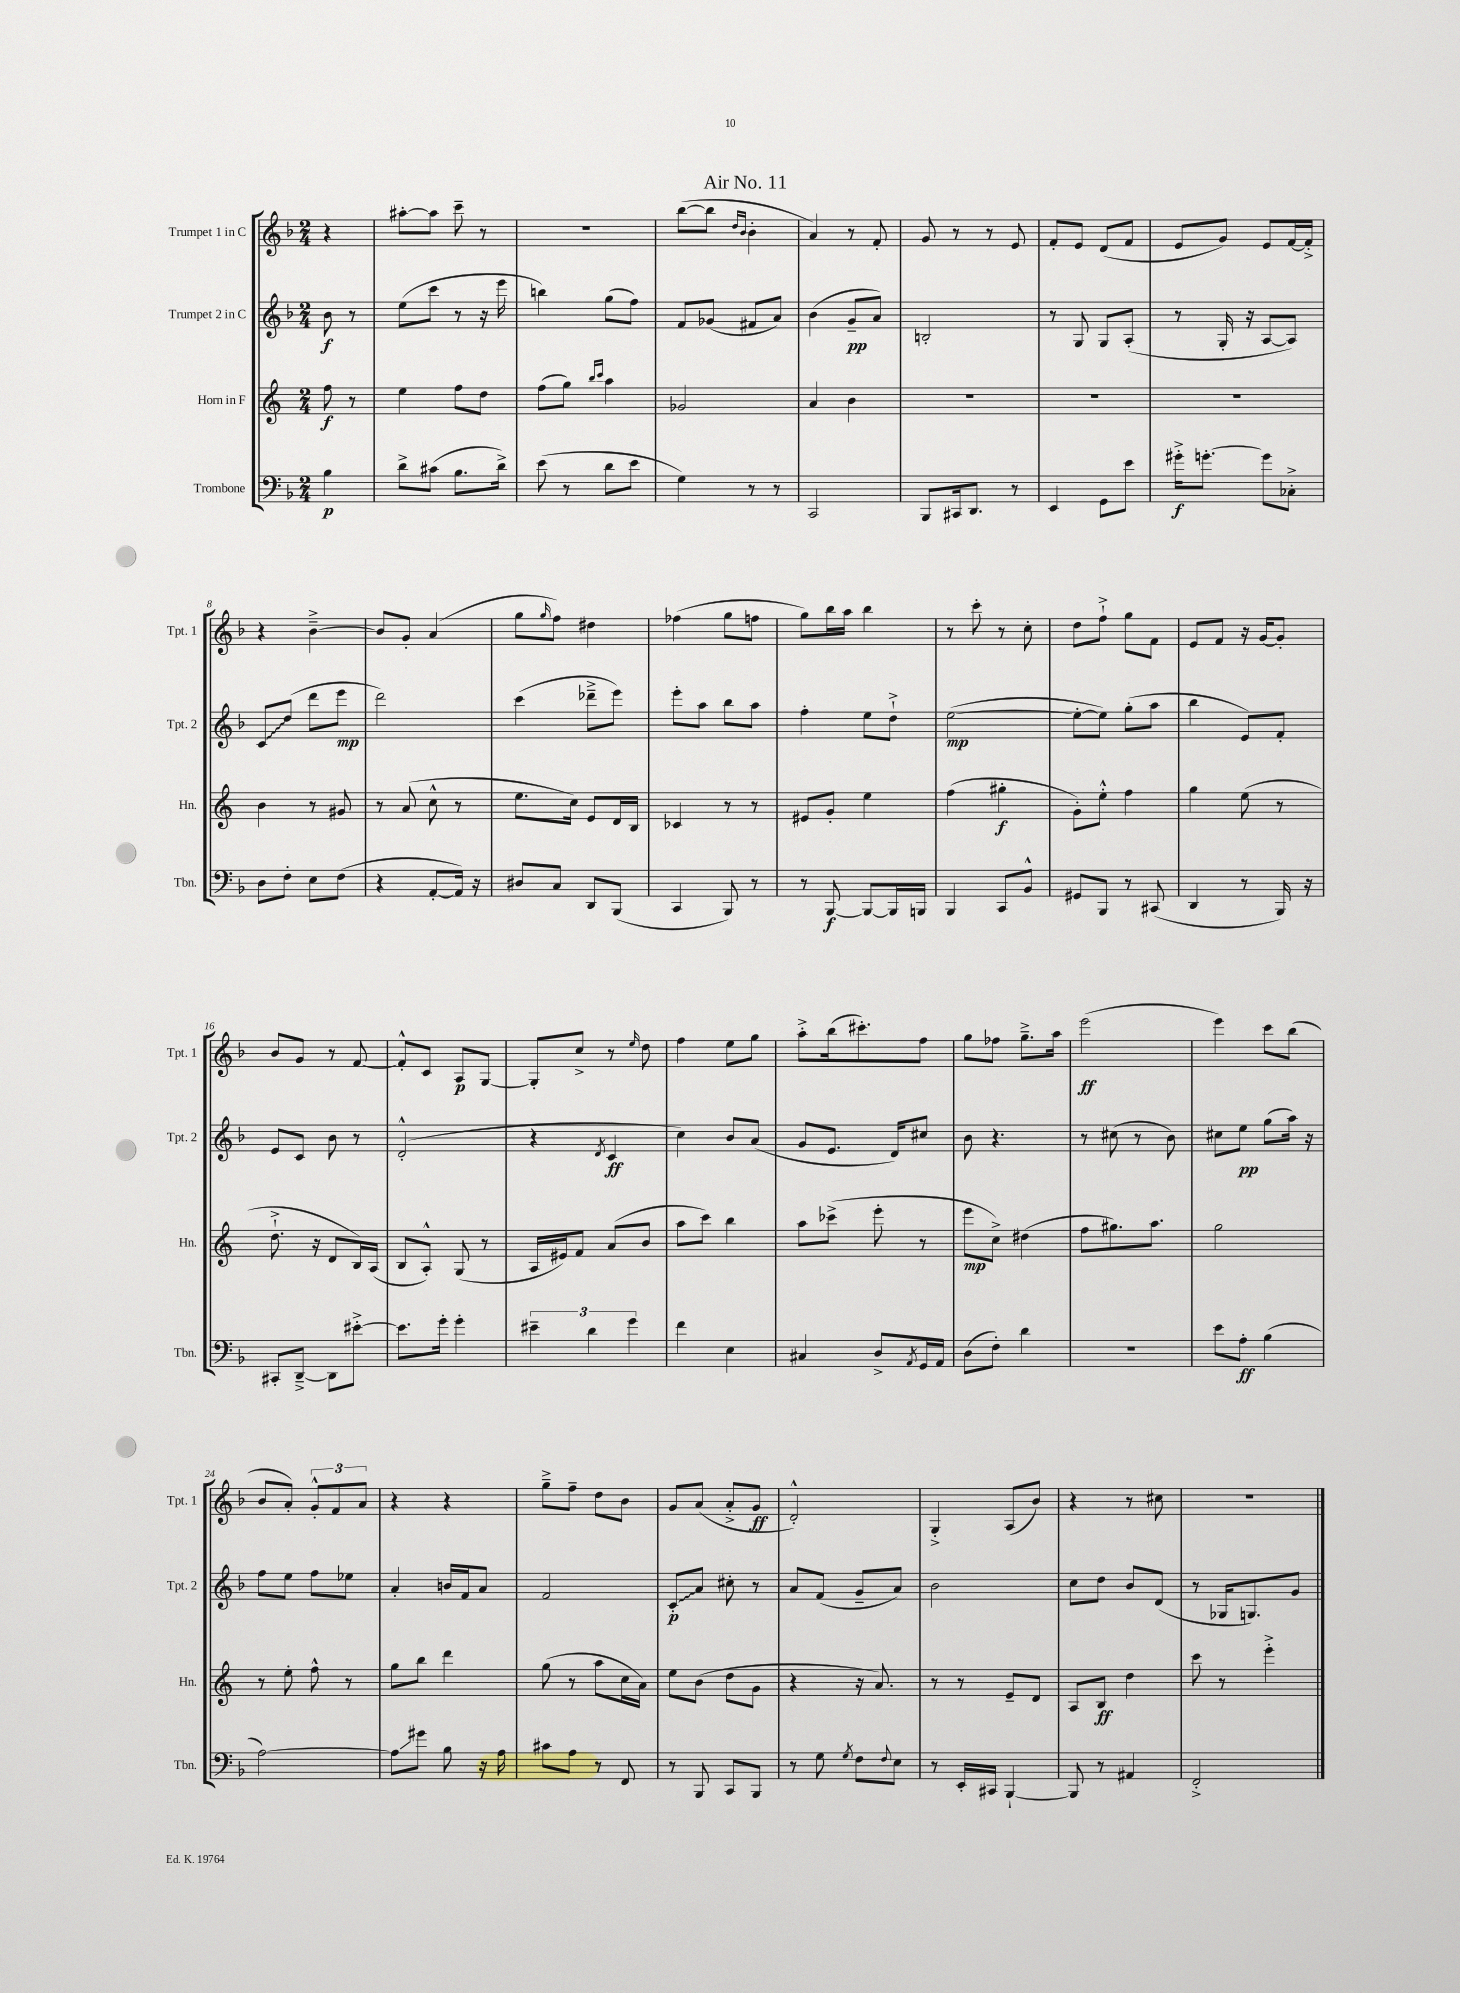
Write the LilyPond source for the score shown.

\header { title = "Air No. 11" }
<<
\new StaffGroup <<
\new Staff = "s0" \with { instrumentName = "Trumpet 1 in C" shortInstrumentName = "Tpt. 1" } {
    \clef treble \key f \major \numericTimeSignature \time 2/4 \partial 4
    r4 |
    ais''8~-. ais''8 c'''8-- r8 |
    r2 |
    bes''8~( bes''8 \grace { d''16 bes'16 } bes'4-. |
    a'4) r8 f'8-. |
    g'8 r8 r8 e'8 |
    f'8-. e'8 d'8( f'8 |
    e'8 g'8) e'8 f'16~ f'16-.-> |
    r4 bes'4~---> |
    bes'8 g'8-. a'4( |
    g''8 \grace { g''16 } f''8) dis''4 |
    fes''4( g''8 f''8 |
    g''8) bes''16 a''16 bes''4 |
    r8 c'''8-. r8 c''8-. |
    d''8 f''8-!-> g''8 f'8 |
    e'8 f'8 r16 g'16~ g'8-. |
    bes'8 g'8 r8 f'8~ |
    f'8-.-^ c'8 a8\p g8~ |
    g8-. c''8-> r8 \grace { e''16 } d''8 |
    f''4 e''8 g''8 |
    a''8-.-> bes''16( cis'''8.-.) f''8 |
    g''8 fes''8 g''8.---> a''16 |
    e'''2\ff( |
    e'''4) c'''8 bes''8( |
    bes'8 a'8-.) \tuplet 3/2 { g'8-.-^ f'8 a'8 } |
    r4 r4 |
    g''8---> f''8-- d''8 bes'8 |
    g'8 a'8( a'8-.-> g'8\ff |
    d'2-.-^) |
    g4-.-> a8( bes'8) |
    r4 r8 cis''8 |
    R2 \bar "|." |
}
\new Staff = "s1" \with { instrumentName = "Trumpet 2 in C" shortInstrumentName = "Tpt. 2" } {
    \clef treble \key f \major \numericTimeSignature \time 2/4 \partial 4
    bes'8\f r8 |
    e''8( c'''8 r8 r16 e'''16 |
    b''4) g''8( f''8) |
    f'8 ges'8( fis'8 a'8) |
    bes'4( g'8--\pp a'8) |
    b2-. |
    r8 g8 g8 a8-.( |
    r8 g16-. r16 a8~ a8) |
    \once \override Glissando.style = #'zigzag c'8\glissando d''8( d'''8 e'''8\mp |
    d'''2) |
    c'''4( des'''8---> e'''8) |
    e'''8-. a''8 bes''8 a''8 |
    f''4-. e''8 d''8-!-> |
    e''2~\mp( |
    e''8~-. e''8) g''8-.( a''8 |
    bes''4 e'8) f'8-. |
    e'8 c'8 bes'8 r8 |
    d'2-.-^( |
    r4 \acciaccatura { d'8 } c'4\ff |
    c''4) bes'8 a'8( |
    g'8 e'8. d'16) cis''8 |
    bes'8 r4. |
    r8 cis''8( r8 bes'8) |
    cis''8 e''8\pp g''8( a''16) r16 |
    f''8 e''8 f''8 ees''8 |
    a'4-. b'16 f'16 a'8 |
    f'2 |
    \once \override Glissando.style = #'zigzag c'8-.\glissando\p a'8 cis''8-. r8 |
    a'8 f'8( g'8-- a'8) |
    bes'2 |
    c''8 d''8 bes'8 d'8( |
    r8 ges16 g8.) g'8 \bar "|." |
}
\new Staff = "s2" \with { instrumentName = "Horn in F" shortInstrumentName = "Hn." } {
    \clef treble \key c \major \numericTimeSignature \time 2/4 \partial 4
    f''8\f r8 |
    e''4 f''8 d''8 |
    f''8( g''8) \grace { b''16 c'''16 } a''4 |
    ges'2 |
    a'4 b'4 |
    R2 |
    R2 |
    R2 |
    b'4 r8 gis'8 |
    r8 a'8( c''8-^ r8 |
    e''8. c''16) e'8 d'16 b16 |
    ces'4 r8 r8 |
    eis'8 g'8-. e''4 |
    f''4( gis''4-.\f |
    g'8-.) e''8-.-^ f''4 |
    g''4 e''8( r8 |
    d''8.-!-> r16 d'8 b16) a16( |
    b8 a8-.-^) g8( r8 |
    a16 eis'16) f'8 a'8( b'8 |
    a''8 c'''8) b''4 |
    a''8 ces'''8->( e'''8-. r8 |
    e'''8\mp c''8->) dis''4( |
    f''8 gis''8.) a''8. |
    g''2 |
    r8 e''8-. f''8-^ r8 |
    g''8 b''8 d'''4 |
    g''8( r8 a''8 c''16 a'16) |
    e''8 b'8( d''8 g'8 |
    r4 r16 a'8.) |
    r8 r8 e'8-- d'8 |
    a8 b8\ff d''4 |
    c'''8 r8 e'''4-.-> \bar "|." |
}
\new Staff = "s3" \with { instrumentName = "Trombone" shortInstrumentName = "Tbn." } {
    \clef bass \key f \major \numericTimeSignature \time 2/4 \partial 4
    bes4\p |
    d'8-> cis'8( bes8. d'16->) |
    e'8( r8 d'8 e'8 |
    g4) r8 r8 |
    c,2 |
    bes,,8 cis,16 d,8. r8 |
    e,4 g,8 e'8 |
    gis'16-.->\f g'8.~-. g'8 ces8-.-> |
    d8 f8-. e8 f8( |
    r4 a,8~-. a,16) r16 |
    dis8 c8 d,8 bes,,8( |
    c,4 bes,,8) r8 |
    r8 bes,,8~\f bes,,8~ bes,,16 b,,16 |
    bes,,4 c,8 bes,8-^ |
    gis,8 bes,,8 r8 cis,8( |
    d,4 r8 bes,,16) r16 |
    cis,8-. d,8~---> d,8 eis'8~-.-> |
    eis'8. g'16-. g'4-. |
    \tuplet 3/2 { eis'4-- d'4 g'4 } |
    f'4 e4 |
    cis4 d8-> \acciaccatura { a,8 } g,16 a,16 |
    d8( f8-.) d'4 |
    R2 |
    e'8 a8-.\ff bes4( |
    a2~) |
    a8\glissando gis'8 bes8 r16 a16 |
    cis'8 a8 r8 f,8 |
    r8 bes,,8 c,8 bes,,8 |
    r8 g8 \acciaccatura { g8 } f8 \appoggiatura { f8 } e8 |
    r8 e,16-. cis,16 bes,,4~-! |
    bes,,8 r8 ais,4 |
    f,2-.-> \bar "|." |
}
>>
>>
